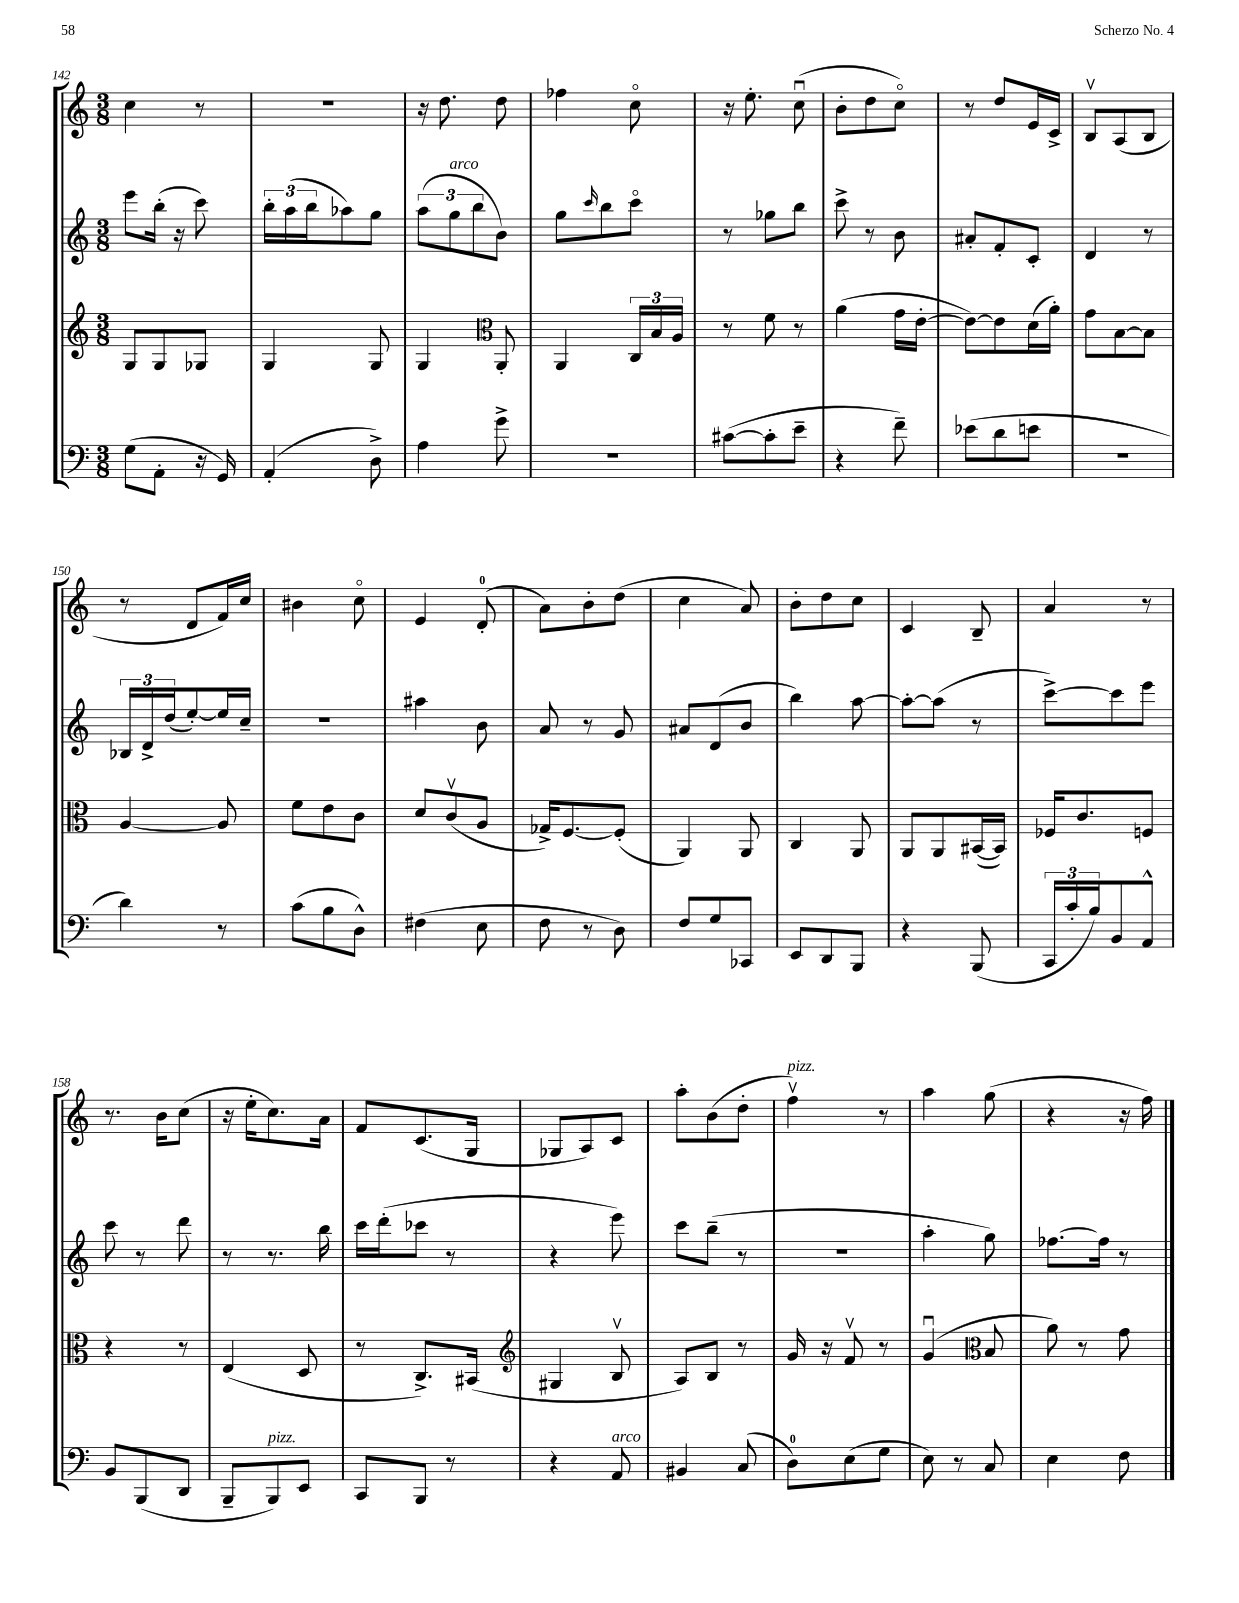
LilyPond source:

<<
\new StaffGroup <<
\new Staff = "s0" {
    \clef treble \key c \major \numericTimeSignature \time 3/8
    c''4 r8 |
    r4. |
    r16 d''8. d''8 |
    fes''4 c''8\flageolet |
    r16 e''8.-. c''8\downbow( |
    b'8-. d''8 c''8\flageolet) |
    r8 d''8 e'16 c'16-> |
    b8\upbow a8( b8 |
    r8 d'8 f'16) c''16 |
    bis'4 c''8\flageolet |
    e'4 d'8-0-.( |
    a'8) b'8-. d''8( |
    c''4 a'8) |
    b'8-. d''8 c''8 |
    c'4 b8-- |
    a'4 r8 |
    r8. b'16 c''8( |
    r16 e''16-. c''8.) a'16 |
    f'8 c'8.( g16 |
    ges8 a8) c'8 |
    a''8-. b'8( d''8-. |
    f''4\upbow^\markup { \italic "pizz." }) r8 |
    a''4 g''8( |
    r4 r16 f''16) \bar "|." |
}
\new Staff = "s1" {
    \clef treble \key c \major \numericTimeSignature \time 3/8
    e'''8 b''16-.( r16 c'''8) |
    \tuplet 3/2 { b''16-. a''16( b''16 } aes''8) g''8 |
    \tuplet 3/2 { a''8( g''8^\markup { \italic "arco" } b''8 } b'8) |
    g''8 \grace { c'''16 } b''8 c'''8\flageolet |
    r8 ges''8 b''8 |
    c'''8-> r8 b'8 |
    ais'8-. f'8-. c'8-. |
    d'4 r8 |
    \tuplet 3/2 { bes16 d'16-> d''16( } e''8~-.) e''16 c''16-- |
    R4. |
    ais''4 b'8 |
    a'8 r8 g'8 |
    ais'8 d'8( b'8 |
    b''4) a''8~ |
    a''8~-. a''8( r8 |
    c'''8~->) c'''8 e'''8 |
    c'''8 r8 d'''8 |
    r8 r8. b''16 |
    c'''16 d'''16-.( ces'''8 r8 |
    r4 e'''8) |
    c'''8 b''8--( r8 |
    R4. |
    a''4-. g''8) |
    fes''8.~ fes''16 r8 \bar "|." |
}
\new Staff = "s2" {
    \clef treble \key c \major \numericTimeSignature \time 3/8
    g8 g8 ges8 |
    g4 g8 |
    g4 \clef alto a,8-. |
    a,4 \tuplet 3/2 { c16 b16 a16 } |
    r8 f'8 r8 |
    a'4( g'16 e'16~-. |
    e'8~) e'8 d'16( a'16-.) |
    g'8 b8~ b8 |
    a4~ a8 |
    f'8 e'8 c'8 |
    d'8 c'8\upbow( a8 |
    ges16->) f8.~ f8-.( |
    a,4) a,8 |
    c4 a,8 |
    a,8 a,8 bis,16~( bis,16) |
    fes16 c'8. f8 |
    r4 r8 |
    e4( d8 |
    r8 c8.->) bis,16( |
    \clef treble gis4 b8\upbow |
    a8) b8 r8 |
    g'16 r16 f'8\upbow r8 |
    g'4\downbow( \clef alto b8 |
    a'8) r8 g'8 \bar "|." |
}
\new Staff = "s3" {
    \clef bass \key c \major \numericTimeSignature \time 3/8
    g8( a,8-. r16 g,16) |
    a,4-.( d8->) |
    a4 g'8-> |
    R4. |
    cis'8~( cis'8-. e'8-- |
    r4 f'8--) |
    ees'8( d'8 e'8 |
    R4. |
    d'4) r8 |
    c'8( b8 d8-^) |
    fis4( e8 |
    f8 r8 d8) |
    f8 g8 ces,8 |
    e,8 d,8 b,,8 |
    r4 b,,8( |
    \tuplet 3/2 { c,16 c'16-. b16) } b,8 a,8-^ |
    b,8 b,,8( d,8 |
    b,,8-- b,,8^\markup { \italic "pizz." }) e,8 |
    c,8 b,,8 r8 |
    r4 a,8^\markup { \italic "arco" } |
    bis,4 c8( |
    d8-0) e8( g8 |
    e8) r8 c8 |
    e4 f8 \bar "|." |
}
>>
>>
\layout { \context { \Score currentBarNumber = #142 } }
